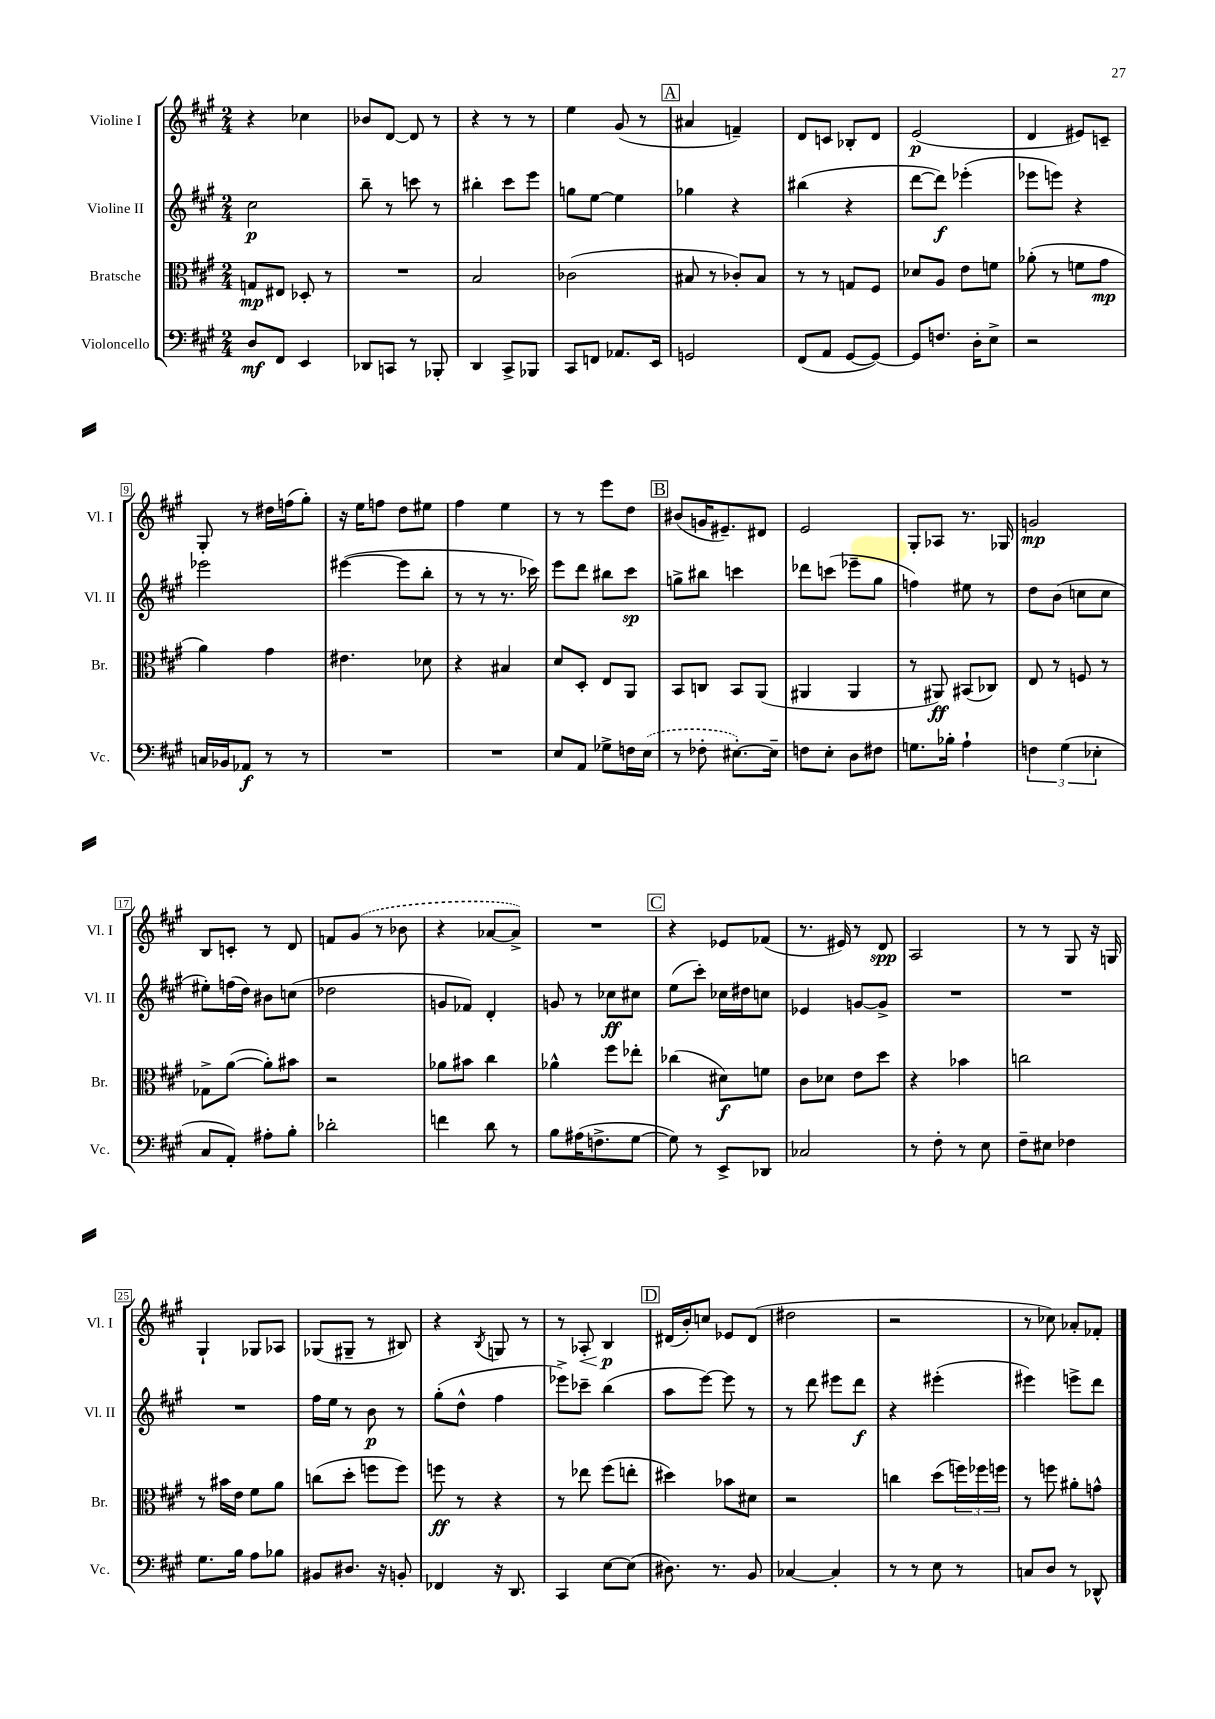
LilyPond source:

<<
\new StaffGroup <<
\new Staff = "s0" \with { instrumentName = "Violine I" shortInstrumentName = "Vl. I" } {
    \clef treble \key a \major \numericTimeSignature \time 2/4
    r4 ces''4 |
    bes'8 d'8~ d'8 r8 |
    r4 r8 r8 |
    e''4 gis'8( r8 |
    \mark \markup { \box "A" } ais'4 f'4--) |
    d'8 c'8 bes8-. d'8 |
    e'2\p( |
    d'4 eis'8) c'8-- |
    gis8-. r8 dis''16 f''16( gis''8-.) |
    r16 e''16 f''8 d''8 eis''8 |
    fis''4 e''4 |
    r8 r8 e'''8 d''8 |
    \mark \markup { \box "B" } bis'8( g'16 eis'8.--) dis'8 |
    e'2 |
    gis8-. aes8 r8. ges16 |
    g'2\mp |
    b8 c'8-. r8 d'8 |
    f'8 \once \slurDashed gis'8( r8 bes'8 |
    r4 aes'8~ aes'8->) |
    R2 |
    \mark \markup { \box "C" } r4 ees'8 fes'8( |
    r8. eis'16) r8 d'8\spp |
    a2 |
    r8 r8 gis8 r16 g16 |
    gis4-! ges8 aes8 |
    ges8( gis8-- r8 bis8) |
    r4 \acciaccatura { b8 } g8 r8 |
    r8 aes8-.\< b4\p\! |
    \mark \markup { \box "D" } dis'16( b'16-.) c''8 ees'8 dis'8( |
    dis''2 |
    r2 |
    r8 ces''8) aes'8-. fes'8-. \bar "|." |
}
\new Staff = "s1" \with { instrumentName = "Violine II" shortInstrumentName = "Vl. II" } {
    \clef treble \key a \major \numericTimeSignature \time 2/4
    cis''2\p |
    b''8-- r8 c'''8 r8 |
    bis''4-. cis'''8 e'''8 |
    g''8 e''8~ e''4 |
    \mark \markup { \box "A" } ges''4 r4 |
    bis''4( r4 |
    d'''8~ d'''8\f) ees'''4-.( |
    ees'''8 e'''8) r4 |
    ees'''2 |
    eis'''4~( eis'''8 b''8-. |
    r8 r8 r8. ces'''16) |
    e'''8 d'''8 bis''8 cis'''8\sp |
    \mark \markup { \box "B" } g''8-> bis''8 c'''4 |
    des'''8 c'''8( ees'''8-- gis''8 |
    f''4) eis''8 r8 |
    d''8 b'8( c''8 c''8 |
    eis''8-.) f''16( d''16) bis'8 c''8( |
    des''2 |
    g'8 fes'8) d'4-. |
    g'8 r8 ces''8\ff cis''8 |
    \mark \markup { \box "C" } e''8( cis'''8-.) ces''16 dis''16 c''8 |
    ees'4 g'8~ g'8-> |
    R2 |
    R2 |
    R2 |
    fis''16 e''16 r8 b'8\p r8 |
    gis''8-.( d''8-^ fis''4 |
    ees'''8->) ces'''8-- b''4( |
    \mark \markup { \box "D" } a''8 e'''8~) e'''8 r8 |
    r8 d'''8 eis'''8 d'''8\f |
    r4 eis'''4-.( |
    eis'''4) e'''8-> d'''8 \bar "|." |
}
\new Staff = "s2" \with { instrumentName = "Bratsche" shortInstrumentName = "Br." } {
    \clef alto \key a \major \numericTimeSignature \time 2/4
    g8\mp eis8 des8-. r8 |
    R2 |
    b2 |
    ces'2( |
    \mark \markup { \box "A" } bis8 r8 ces'8-.) bis8 |
    r8 r8 g8 fis8 |
    des'8 a8 e'8 f'8 |
    aes'8-.( r8 f'8 gis'8\mp |
    a'4) gis'4 |
    eis'4. des'8 |
    r4 bis4 |
    d'8 d8-. e8 a,8 |
    \mark \markup { \box "B" } b,8 c8 b,8 a,8( |
    ais,4 ais,4 |
    r8 ais,8\ff) bis,8( ces8) |
    e8 r8 f8 r8 |
    ges8-> a'8~( a'8-.) bis'8 |
    r2 |
    aes'8 bis'8 cis''4 |
    aes'4-^ fis''8 ees''8-. |
    \mark \markup { \box "C" } ces''4( dis'8\f) f'8 |
    cis'8 des'8 e'8 d''8 |
    r4 bes'4 |
    c''2 |
    r8 bis'16 e'16 fis'8 a'8 |
    c''8( d''8-. f''8 f''8) |
    f''8\ff r8 r4 |
    r8 ees''8 fis''8( e''8-. |
    \mark \markup { \box "D" } dis''4) bes'8 dis'8 |
    r2 |
    c''4 d''8( \tuplet 3/2 { f''16) fes''16 f''16 } |
    r8 f''8 ais'8-. g'8-^ \bar "|." |
}
\new Staff = "s3" \with { instrumentName = "Violoncello" shortInstrumentName = "Vc." } {
    \clef bass \key a \major \numericTimeSignature \time 2/4
    d8\mf fis,8 e,4 |
    des,8 c,8 r8 bes,,8-. |
    d,4 cis,8-> bes,,8 |
    cis,8 f,8 aes,8. e,16 |
    \mark \markup { \box "A" } g,2 |
    fis,8( a,8 gis,8~ gis,8~) |
    gis,8 f8. d16-. e8-> |
    r2 |
    c16 bes,16 aes,8\f r8 r8 |
    R2 |
    R2 |
    e8 a,8 ges8-> f16 \once \slurDashed e16( |
    \mark \markup { \box "B" } r8 fes8-. eis8.~-.) eis16-- |
    f8 e8-. d8 fis8 |
    g8. bes16-. a4-! |
    \tuplet 3/2 { f4 gis4( ees4-. } |
    cis8 a,8-.) ais8-. b8-. |
    des'2-. |
    f'4 d'8 r8 |
    b8 ais16( f8.-> gis8~ |
    \mark \markup { \box "C" } gis8) r8 e,8-> des,8 |
    ces2 |
    r8 fis8-. r8 e8 |
    fis8-- eis8 fes4 |
    gis8. b16 a8 bes8 |
    bis,8 dis8. r16 b,8-. |
    fes,4 r16 d,8. |
    cis,4 e8~ e8( |
    \mark \markup { \box "D" } dis8.) r8. b,8 |
    ces4~ ces4-. |
    r8 r8 e8 r8 |
    c8 d8 r8 des,8-^ \bar "|." |
}
>>
>>
\layout { \context { \Score \override BarNumber.stencil = #(make-stencil-boxer 0.1 0.3 ly:text-interface::print) } }
